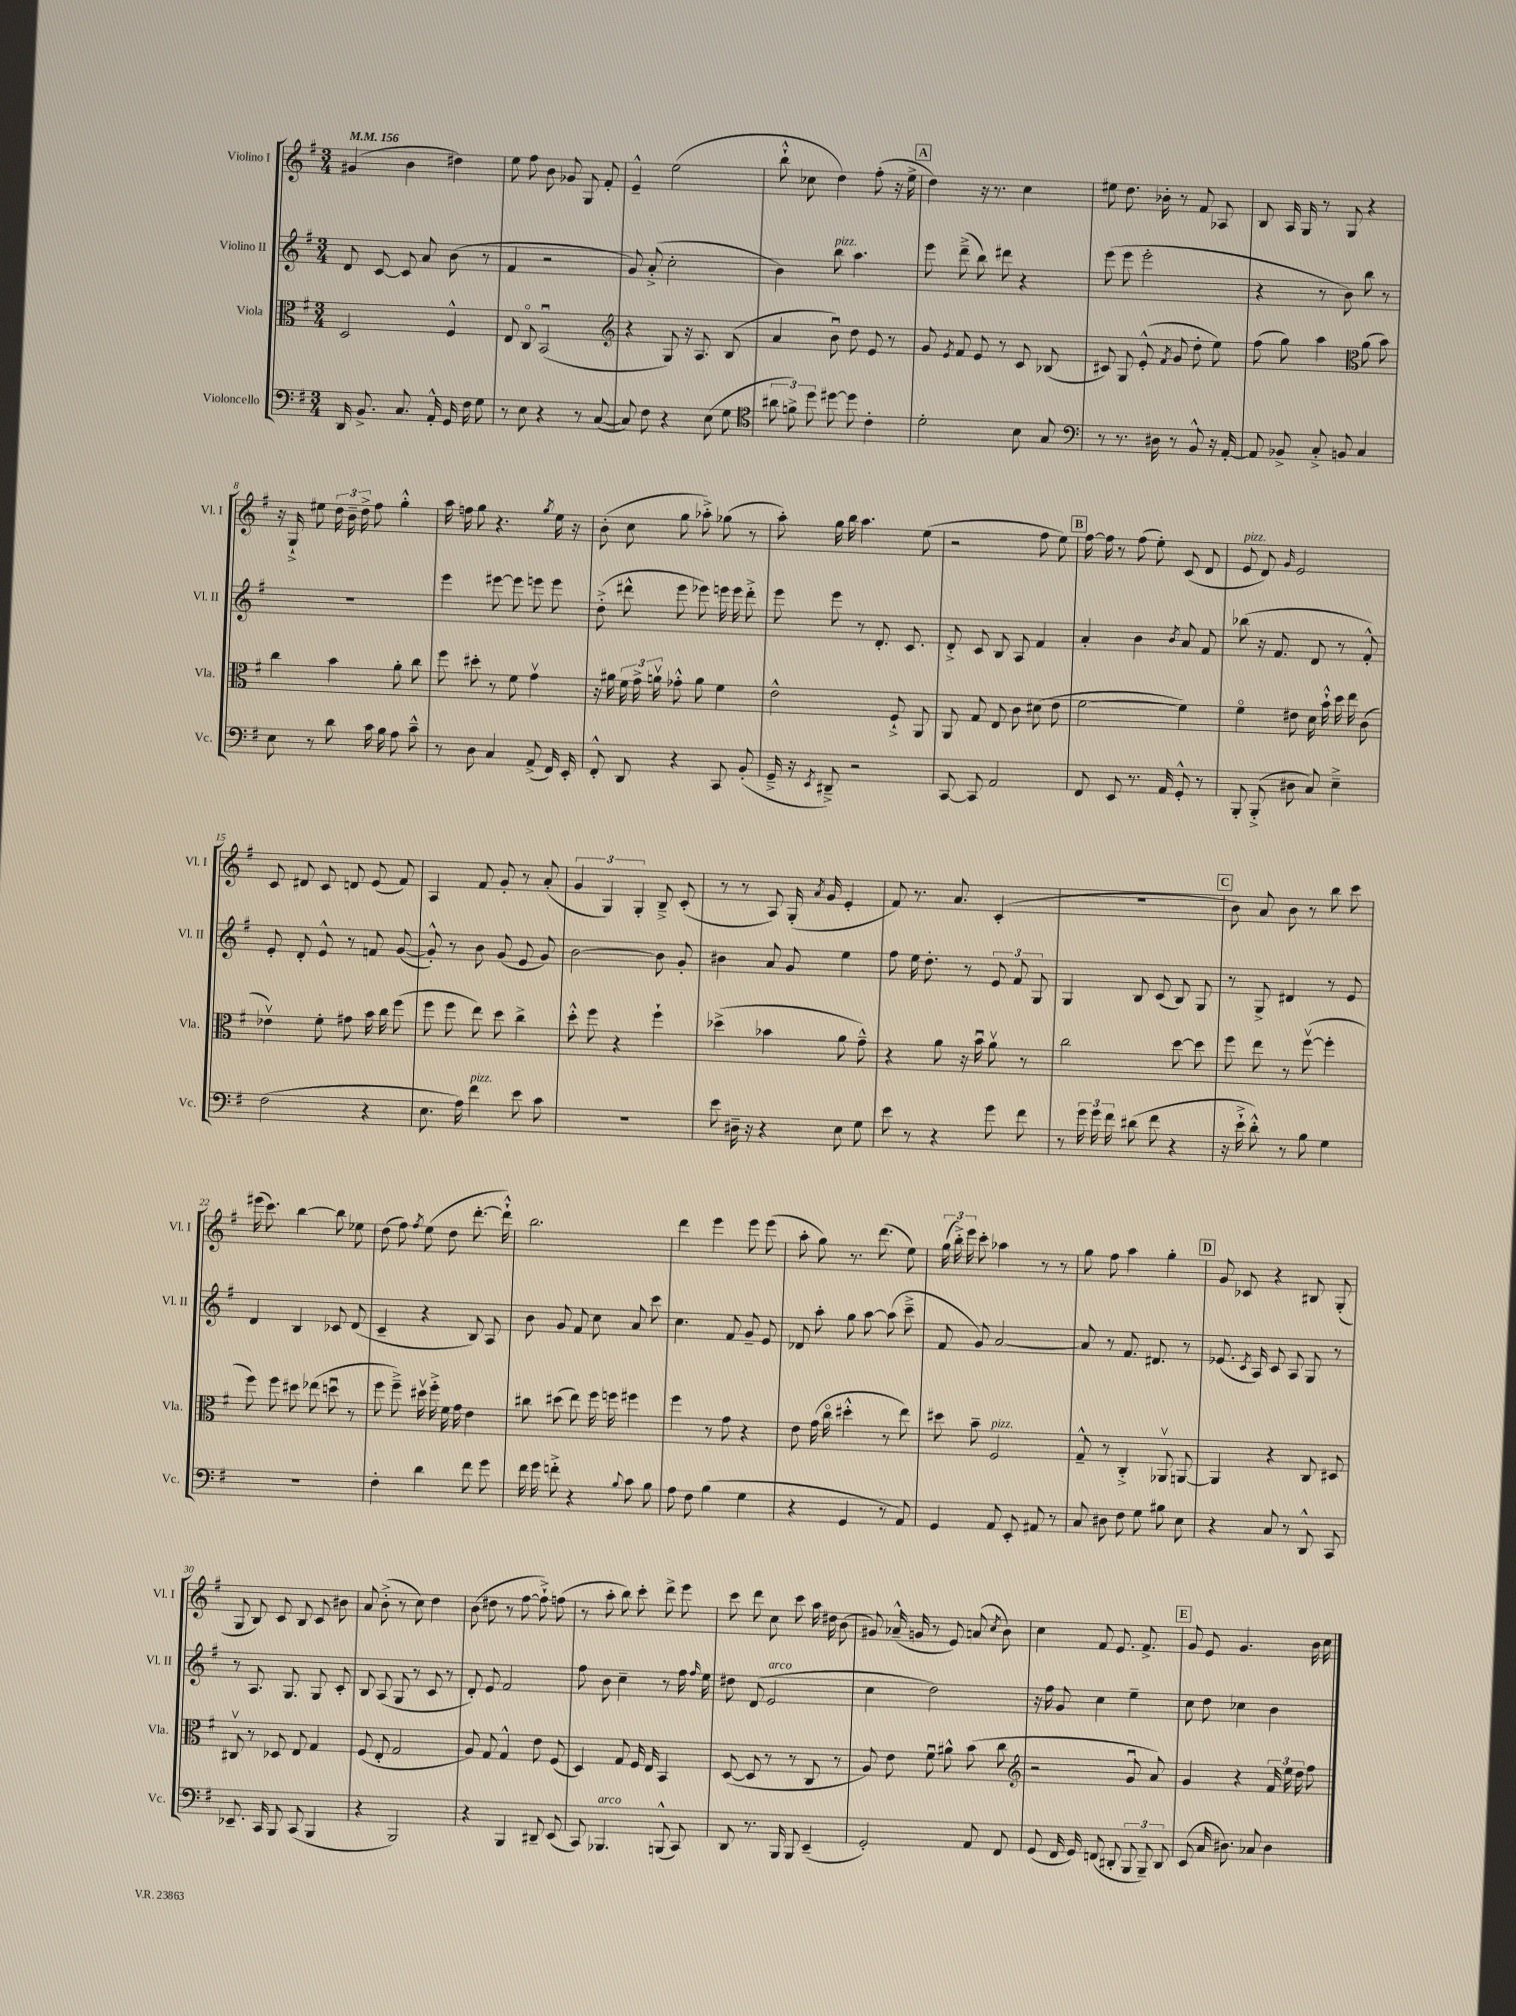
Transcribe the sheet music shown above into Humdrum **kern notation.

**kern	**kern	**kern	**kern
*staff4	*staff3	*staff2	*staff1
*clefF4	*clefC3	*clefG2	*clefG2
*k[f#]	*k[f#]	*k[f#]	*k[f#]
*M3/4	*M3/4	*M3/4	*M3/4
*MM156	*MM156	*MM156	*MM156
16DD/	2D/	8d/	(4g#/
8.BB^/	.	.	.
.	.	[8c/	.
8.C/	.	8c/]	4b\
.	.	8a/	.
16AA'^^/	.	.	.
16GG/	4F#^^/	(8b\	4dd#\)
16F#\	.	.	.
8G\	.	8r	.
=	=	=	=
8r	8E/	4f#/	8ee\
8E\	8Co/	.	8ff#\
4r	(2BBu/	2r	8b\
.	.	.	8g-/
8r	.	.	8G/
([8C/	.	.	8f#'/
=	=	=	=
*	*clefG2	*	*
8C/])	4r	8g/)	4e~^^/
8F#\	.	(8a'^/	.
4r	8G/)	2cc'\	(2ee\
.	16r	.	.
.	8.A/	.	.
(8E\	.	.	.
8G\	(8B/	.	.
=	=	=	=
*clefC4	*	*	*
12a#\	4a/	4b\)	8bb`^^\
12f^\)	.	.	.
.	.	.	8cc-\
12dd\	.	.	.
[8dd#\	8bu\)	8bb\	4dd\)
8dd#\]	8dd\	4.aa\	.
4c'\	8e/	.	(8ff#'\
.	8r	.	16r
.	.	.	16ee^\
=	=	=	=
2d'\	8g/	8eee\	4dd\)
.	8qe/	.	.
.	8f#/	(8ddd~^\	.
.	8e/	8bb\)	16r
.	.	.	8.r
.	8r	8ddd#\	.
8B\	8c/	4r	4cc\
8G/	(8B-/	.	.
=	=	=	=
*clefF4	*	*	*
8r	8c#/)	(8eee\	8ee#\
8.r	8G/	8eee\	8.dd\
.	(8e'^^/	2eee'\	.
16D#\	.	.	16b-'\
.	8qf#/	.	.
8r	8g/	.	8r
8BB^^/	8dd'\	.	8f#/
16r	8ee\)	.	8A-/
[16AA'/	.	.	.
=	=	=	=
8AA/]	(8ff#\	4r	8B/
8BB-^/	8gg\)	.	16A/
.	.	.	16G/
8C'^/	4aa\	8r	8r
8BB/	.	8b\)	8G/
*	*clefC3	*	*
4C/	(8a\	8bb\	4r
.	8b\)	8r	.
=	=	=	=
8E\	4cc\	2.r	16r
.	.	.	16G`^/
8r	.	.	8ee#\
8d\	4b\	.	24dd\
.	.	.	24b~\
.	.	.	24dd^\
16c\	.	.	8ff#\
16B\	.	.	.
8A\	8a'\	.	4gg'^^\
8c~^^\	8cc\	.	.
=	=	=	=
8r	8ff#\	4eee\	16aa\
.	.	.	16ff\
8D\	8dd#'\	.	8gg\
4C/	8r	[8eee#\	4.r
.	8f#\	8eee#\]	.
(8AA^/	4gv\	8eee\	.
.	.	.	8qgg/
16FF#/)	.	8eee\	16ee\
16EE'/	.	.	16r
=	=	=	=
8FF#'^^/	16r	(8dd'^\	(8b'\
.	16a#\	.	.
8DD/	24f#\	8ddd#^^\	8cc\
.	24g^\	.	.
.	24av\	.	.
4r	8g-'^^\	8eee\	8gg\
.	8a\	8eee-\)	8aa-'^\)
8CC/	4f#\	16eee\	(8gg-\
.	.	16eee\	.
(8BB'/	.	8ddd#'^\	8r
=	=	=	=
16GG~^/	2e^^\	8eee\	8aa'\)
16r	.	.	.
8qEE/	.	.	.
8DD#~^/)	.	8eee\	16gg\
.	.	.	16bb\
2r	.	8r	4.aa\
.	.	8.d'/	.
.	8F#`^/	.	.
.	.	8.c/	.
.	8AA/	.	(8ee\
=	=	=	=
[8CC/	8AA/	8d'^/	2r
8CC/]	8G/	8c/	.
2AA/	8E/	8B/	.
.	8c\	8A/	.
.	(8d#\	4f#/	8ff#\
.	8e\	.	8ee\)
=	=	=	=
8FF#/	[2f#\	4a'/	[16ff#\
.	.	.	16ff#\]
8EE/	.	.	8r
8.r	.	4b\	(8ff#\
.	.	.	8ee'\)
16AA/	.	.	.
.	.	8qb/	.
8GG'^^/	4f#\])	8a/	(8c/
8r	.	8f#/	8d/
=	=	=	=
8BBB'/	4f#o\	(8bb-\	8e/
(8BBB'^/	.	16r	8d/)
.	.	8.f#/	.
.	.	.	16qqg/
8D#\	8e#\	.	2e/
8C/)	16d\	8d/	.
.	16b`^^\	.	.
4E~^\	16dd\	8r	.
.	16ee\	.	.
.	(8c\	8f#'^^/)	.
=	=	=	=
(2F#\	4e-v\)	8e'/	8c/
.	.	8d'/	8d#/
.	8f#'\	8e^^/	8c/
.	8g#\	8r	8d/
4r	16b\	8f/	(8e/
.	16cc\	.	.
.	(8ff#\	([8g/	8f#/)
=	=	=	=
8.E\	8ff#\	8g'^^/])	4A/
.	8ff#\	8r	.
16A\)	.	.	.
4f#\	8ee\)	8b\	8f#/
.	8dd\	(8g/	8g'/
8e\	4cc^\	8e/	8r
8c\	.	8g/)	(8a'/
=	=	=	=
2.r	8dd'^^\	[2b\	6g/
.	8ff#\	.	.
.	.	.	6G/)
.	4r	.	.
.	.	.	6G'/
.	4ff#`\	8b\]	8B~^/
.	.	8g'/	(8c'/
=	=	=	=
8e\	(4dd-^\	4b#\	8r
16D#~\	.	.	8r
16r	.	.	.
4r	4b-\	8a/	8A/)
.	.	8g/	(16G'/
.	.	.	8qa/
.	.	.	16g/
8E\	8a\	4ee\	4e'/
8G\	8g~^^\)	.	.
=	=	=	=
8e\	4r	8ff#\	8f#/)
8r	.	16ee\	8.r
.	.	8.dd'\	.
4r	8a\	.	.
.	.	.	8.a/
.	16r	8r	.
.	16bu\	.	.
8g\	8av\	12e/	(4c'/
.	.	12f#/	.
8f#\	8r	.	.
.	.	12G/	.
=	=	=	=
8r	2cc\	4G/	2.r
24g\	.	.	.
24g\	.	.	.
24f#\	.	.	.
(8d#\	.	8B/	.
8f#\	.	(8c/	.
4r	[8dd\	8B/)	.
.	8dd\]	8G/	.
=	=	=	=
16r	8ff#\	8r	8b\)
16e`^\	.	.	.
8d'^^\)	8ee\	8G^/	8a/
8r	8r	4d#/	8b\
8B\	([8ff#v\	.	8r
4G\	4ff#'\]	8r	8bb\
.	.	8e/	8ccc\
=	=	=	=
2.r	8ff#\)	4d/	(16eee#\
.	.	.	8.ccc\)
.	8ff#\	.	.
.	8dd#\	4B/	[4bb\
.	(8ee-\	.	.
.	8ddu\	8c-/	8bb\]
.	8r	(8d/	8ee-\
=	=	=	=
4F#'\	8ff#\	4c~/	(8dd\
.	8ff#~^\)	.	8ff#\)
.	.	.	8qff#/
4d\	16dd#v\	4r	(8ee\
.	16ff#'^\	.	.
.	16f#\	.	8dd\
.	16g\	.	.
8f#\	4e\	8B/)	[8.ddd'\
8g\	.	8A/	.
.	.	.	16ddd`^^\])
=	=	=	=
16f#\	8cc#\	8b\	2.bb\
16g\	.	.	.
8f'^\	(8dd#\	8g/	.
4r	8ee\)	8f#/	.
.	16ff#\	8cc\	.
.	16ff\	.	.
8qqB/	.	.	.
8c\	4ff#\	8a/	.
8B\	.	8ccc\	.
=	=	=	=
8A\	4ff#\	4.cc\	4ddd\
8F#\	.	.	.
(4B\	8r	.	4eee\
.	8g\	8f#/	.
4G\	4r	8g~/	8eee\
.	.	8e/	(8eee\
=	=	=	=
4r	8e\	8d-/	8aa'\
.	(16g\	8aa'\	8gg\)
.	16cco\	.	.
4GG/	4dd#'^^\	8gg\	8.r
.	.	[8aa\	.
.	.	.	(8.ddd\
8r	8r	(8aa\]	.
8AA/)	8ee\)	8ccc~^\	8ee\)
=	=	=	=
4GG/	8dd#\	8f#/	(24gg\
.	.	.	24bb'^\)
.	.	.	24eee\
.	8b~\	8g/)	8ccc'\
8AA/	2F#/	[2a/	4aa-\
8EE'/	.	.	.
8AA#/	.	.	8r
8r	.	.	8r
=	=	=	=
8C/	8G~^^/	8a/]	8gg\
8D#\	8r	8r	8ff#\
8F#\	4C'^/	8.f#/	4aa\
8G\	.	.	.
.	.	8.d#/	.
8B#\	8AA-v/	.	4gg'\
8E\	[8AA/	8r	.
=	=	=	=
4r	4AA/]	(8.e-/	8g/
.	.	.	8c-/
.	.	8qc/	.
.	.	16A/)	.
8C/	4r	8c/	4r
8r	.	8A/	.
8DD^^/	8C/	8G/	8B#/
8CC/	8D#/	8r	(8G'/
=	=	=	=
8.EE-~/	8C#v/	8r	8G/
.	8r	8.A/	8B/)
16CC/	.	.	.
8BBB/	8D-/	.	8c/
.	.	8.G/	.
(8CC/	8E/	.	8B/
4BBB/	4G/	8G/	8c/
.	.	8c'/	8b#\
=	=	=	=
4r	(8F#/	8B/	8a/
.	8E'/	(8A/	(8b'^\
2BBB/)	2G/	8G/	8r
.	.	8r	8cc\)
.	.	8c/	4dd\
.	.	8r	.
=	=	=	=
4r	8A/)	8d'/)	(8b\
.	8G/	8e/	8dd#\
4BBB/	4G^^/	2f#/	8r
.	.	.	[8ff#\
8DD#~/	8e\	.	8ff#`^\])
(8EE/	(8F#/	.	(8ff\
=	=	=	=
8CC/)	4D/)	8ff#\	8r
4.BBB-/	.	8b\	8aa'\
.	8G/	4cc~\	8bb\)
.	16F#/	.	8ccc'\
.	16E/	.	.
(8BBB^^/	4BB/	8r	8ddd^\
8CC/)	.	16ff#\	8eee\
.	.	16qqff#/	.
.	.	16ee\	.
=	=	=	=
8DD/	([8D/	8dd#\	8ccc\
8.r	8D/]	(8d/	8ddd\
.	8r	2e/	8cc\
16BBB/	.	.	.
8BBB/	8r	.	8ccc\
(4EE~/	8C/	.	16aa\
.	.	.	16dd#\
.	8r	.	(8b\
=	=	=	=
2GG'/)	8A/)	4cc\	8g#/)
.	8e\	.	(16a-~^^/
.	.	.	16g/
.	8f#u\	2dd\)	8r
.	8a#^^\	.	8e/)
8AA/	(8b\	.	(8a/
.	.	.	8qcc/
8FF#/	8cc\	.	8b\)
=	=	=	=
*	*clefG2	*	*
(8GG/	2r	16r	4cc\
.	.	16ff#\	.
16FF#/	.	8g/	.
16GG/)	.	.	.
(8FF/	.	4cc\	8f#/
8DD#'/	.	.	8.e/
12BBB/	8gu/	4ee~\	.
.	.	.	8.f#^/
12BBB~/)	.	.	.
.	8a/)	.	.
12DD#/	.	.	.
=	=	=	=
(8EE/	4g/	8cc\	8g/
16C/	.	8dd\	8e/
8.D#\)	.	.	.
.	4r	4cc-\	4.g/
8C-/	.	.	.
4D#\	24f#/	4b\	.
.	24ee\	.	.
.	24dd\	.	.
.	8ff#\	.	16b\
.	.	.	16cc\
==	==	==	==
*-	*-	*-	*-
